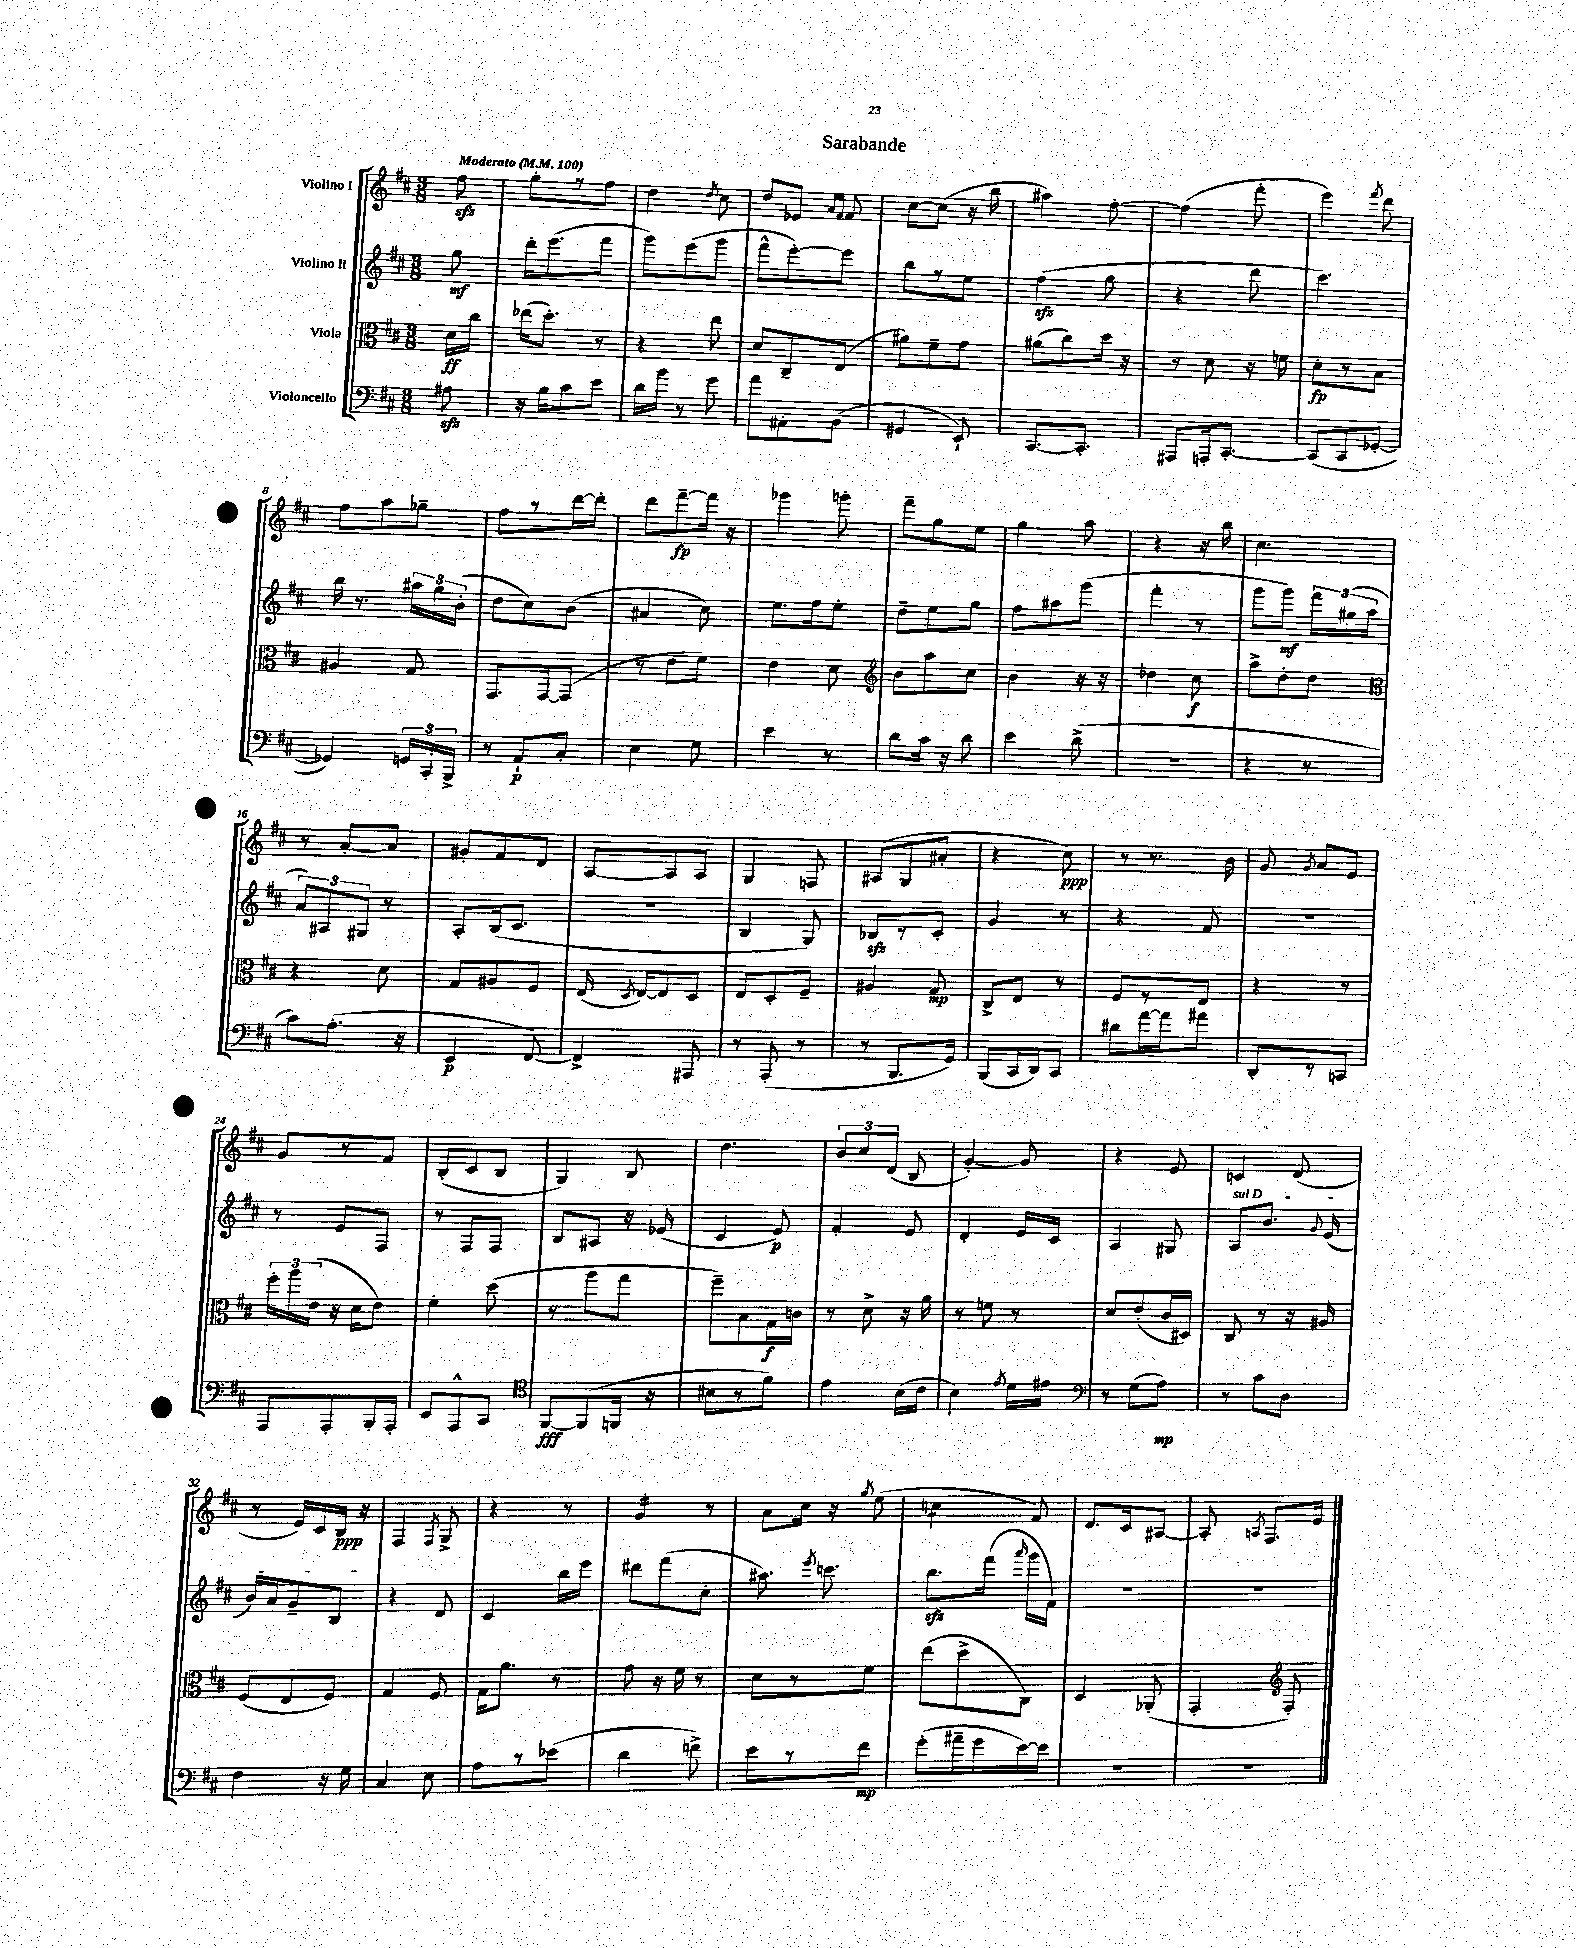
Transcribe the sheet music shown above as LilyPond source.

\header { title = "Sarabande" }
<<
\new StaffGroup <<
\new Staff = "s0" \with { instrumentName = "Violino I" } {
    \clef treble \key d \major \numericTimeSignature \time 3/8 \partial 8 \tempo "Moderato" 4 = 100
    \autoBeamOff fis''8\sfz |
    g''8[-. r8 fis''8] |
    d''4 \acciaccatura { d''8 } cis''8 |
    d''8[ ees'8] \grace { a'16[ fis'16] } fis'8 |
    cis''8[~ cis''8]( r16 b''16 |
    ais''4) fis''8~-. |
    fis''4( fis'''8-. |
    e'''4) \acciaccatura { fis'''8 } d'''8 |
    fis''8[ a''8 ges''8]-- |
    fis''8[ r8 d'''16~ d'''16]-. |
    d'''8[ fis'''8~--\fp fis'''16] r16 |
    ges'''4 g'''8-. |
    fis'''8[-- g''8 e''8] |
    g''4 a''8 |
    r4 r16 b''16 |
    cis''4. |
    r8 a'8[~-. a'8] |
    gis'8[-. fis'8 d'8] |
    a8[~ a8 a8] |
    g4 f8 |
    ais8[( g8 ais'8]-. |
    r4 cis''8\ppp) |
    r8 r8. b'16 |
    g'8 \acciaccatura { g'8 } a'8[ e'8] |
    g'8[ r8 fis'8] |
    b8[-.( cis'8 b8] |
    g4) b8 |
    d''4. |
    \tuplet 3/2 { b'8[ cis''8 d'8]( } b8 |
    g'4~-.) g'8 |
    r4 e'8 |
    c'4 d'8( |
    r8 e'16[) cis'16 b16]\ppp r16 |
    fis4 \acciaccatura { fis8 } g8-> |
    r4 r8 |
    g'4:16 r8 |
    a'8[ cis''16] r16 \acciaccatura { g''8 } e''8( |
    c''4:8 fis'8) |
    d'8.[ cis'16 ais8]~ |
    ais8-. \acciaccatura { a8 } fis8.[ e'16] \bar "|." |
}
\new Staff = "s1" \with { instrumentName = "Violino II" } {
    \clef treble \key d \major \numericTimeSignature \time 3/8 \partial 8
    \autoBeamOff g''8\mf |
    d'''16[-. e'''8.( fis'''8] |
    g'''8[) e'''8( g'''8] |
    fis'''8[-^ e'''8~-.) e'''8] |
    b''8[ r8 e''8] |
    fis''4\sfz( g''8 |
    r4 d'''8 |
    cis'''4.) |
    b''16 r8. \tuplet 3/2 { ais''16[ g''16 b'16]-.( } |
    d''8[ cis''8) b'8]( |
    ais'4 cis''8) |
    e''8.[ fis''16 e''8]-. |
    d''8[-- e''8 g''8] |
    fis''8[ ais''8 g'''8]( |
    fis'''4-. r8 |
    g'''8[ g'''8]\mf) \tuplet 3/2 { fis'''16[ gis''16( a''16] } |
    \tuplet 3/2 { a'8[) ais8 gis8] } r8 |
    a8[-. b16( cis'8.] |
    r4. |
    b4 g8) |
    bes8[\sfz r8 cis'8]-. |
    g'4 r8 |
    r4 fis'8 |
    R4. |
    r8 e'8[ fis8] |
    r8 fis8[ fis8] |
    b8[ ais8] r16 ees'16( |
    cis'4 e'8\p) |
    fis'4-. e'8 |
    d'4-. e'16[ cis'16] |
    a4 gis8 |
    \once \override TextSpanner.bound-details.left.text = \markup { \italic "sul D" } a8[\startTextSpan b'8.] \appoggiatura { g'8 } e'16( |
    b'16[) a'16 g'8-- b8]\stopTextSpan |
    r4 d'8 |
    cis'4 b''16[ e'''16] |
    dis'''8[ fis'''8( cis''8]-. |
    ais''8.) \acciaccatura { e'''8 } c'''8. |
    b''8.[\sfz fis'''16]( \grace { a'''16 } g'''16[ fis'16]) |
    R4. |
    R4. \bar "|." |
}
\new Staff = "s2" \with { instrumentName = "Viola" } {
    \clef alto \key d \major \numericTimeSignature \time 3/8 \partial 8
    \autoBeamOff d'16[\ff cis''16] |
    ees''16[( d''8.]-.) r8 |
    r4 e''8 |
    d'8[ cis8-- e8]( |
    ais'8[) fis'8-- g'8] |
    ais'8[( cis''8) d''16] r16 |
    r8 d'8 r16 f'16 |
    d'8[-.\fp r8 b8] |
    ais4 g8 |
    g,8.[ g,16~ g,8]( |
    r8 e'8[ fis'8]) |
    e'4 d'8 |
    \clef treble b'8[ a''8 cis''8] |
    b'4 r16 r16 |
    des''4 cis''8\f |
    a''8[-> d''8-. d''8] |
    \clef alto r4 d'8 |
    g8[ ais8 fis8] |
    e16( \acciaccatura { d8 } e16[~) e8 d8] |
    e8[ d8-. fis8]-- |
    ais4 g8\mp |
    cis8[-> e8] r8 |
    fis8[ r8 e8] |
    r4 r8 |
    \tuplet 3/2 { fis''16[-. a''16 e'16]( } r16 d'16[ e'8]) |
    fis'4-. d''8( |
    r8 a''8[ g''8] |
    fis''8[--) b8 g16\f c'16] |
    r8 d'8-> r16 a'16 |
    r8 f'8 r8 |
    d'8[ e'8-.( cis'16 dis16]) |
    cis8 r8 r16 ais16 |
    fis8[( e8 fis8]) |
    g4 fis8 |
    g16[ a'8.] r8 |
    g'8 r16 fis'16 r8 |
    d'8[ r8 fis'8] |
    e''8[( d''8-> cis8]) |
    d4 aes,8-.( |
    g,4-. \clef treble fis8-.) \bar "|." |
}
\new Staff = "s3" \with { instrumentName = "Violoncello" } {
    \clef bass \key d \major \numericTimeSignature \time 3/8 \partial 8
    \autoBeamOff ais8\sfz |
    r16 b16[ cis'8 e'8] |
    d'16[ b'16] r8 g'8 |
    a'8[ ais,8-. b,8]( |
    gis,4 e,8-!) |
    cis,8.[~ cis,8.]-. |
    ais,,8[ a,,16-. cis,8.]~-. |
    cis,8[( cis,8 ges,8]~-. |
    ges,4) \tuplet 3/2 { g,16[ cis,16-. b,,16]-> } |
    r8 a,8[-!\p cis8]-. |
    e4 g8 |
    e'4 r8 |
    d'8[ cis'16] r16 d'8 |
    e'4 d'8->( |
    R4. |
    r4 r8 |
    cis'8[) a8.]-.( r16 |
    e,4\p fis,8~) |
    fis,4-> ais,,8 |
    r8 a,,8-.( r8 |
    r8 b,,8.[ g,16]) |
    b,,8[( cis,16 d,16) cis,8] |
    dis'8[ a'16~ a'16 ais'8] |
    d,8[-. r8 c,8] |
    a,,8[ a,,8-. b,,16-. a,,16]-. |
    e,8[ a,,8-^ cis,8] |
    \clef tenor fis,8[~\fff fis,8( f,16] r16 |
    bis8[ r8 fis'8]) |
    e'4 b16[( cis'16] |
    b4) \acciaccatura { e'8 } d'16[ eis'16] |
    \clef bass r8 g8[( a8]\mp) |
    r8 cis'8[ d8] |
    fis4 r16 g16 |
    cis4 e8 |
    a8[ r8 ees'8]( |
    d'4 f'8->) |
    e'8[ r8 fis'8]\mp |
    g'8[-.( ais'16-- g'16 e'16~) e'16] |
    R4. |
    R4. \bar "|." |
}
>>
>>
